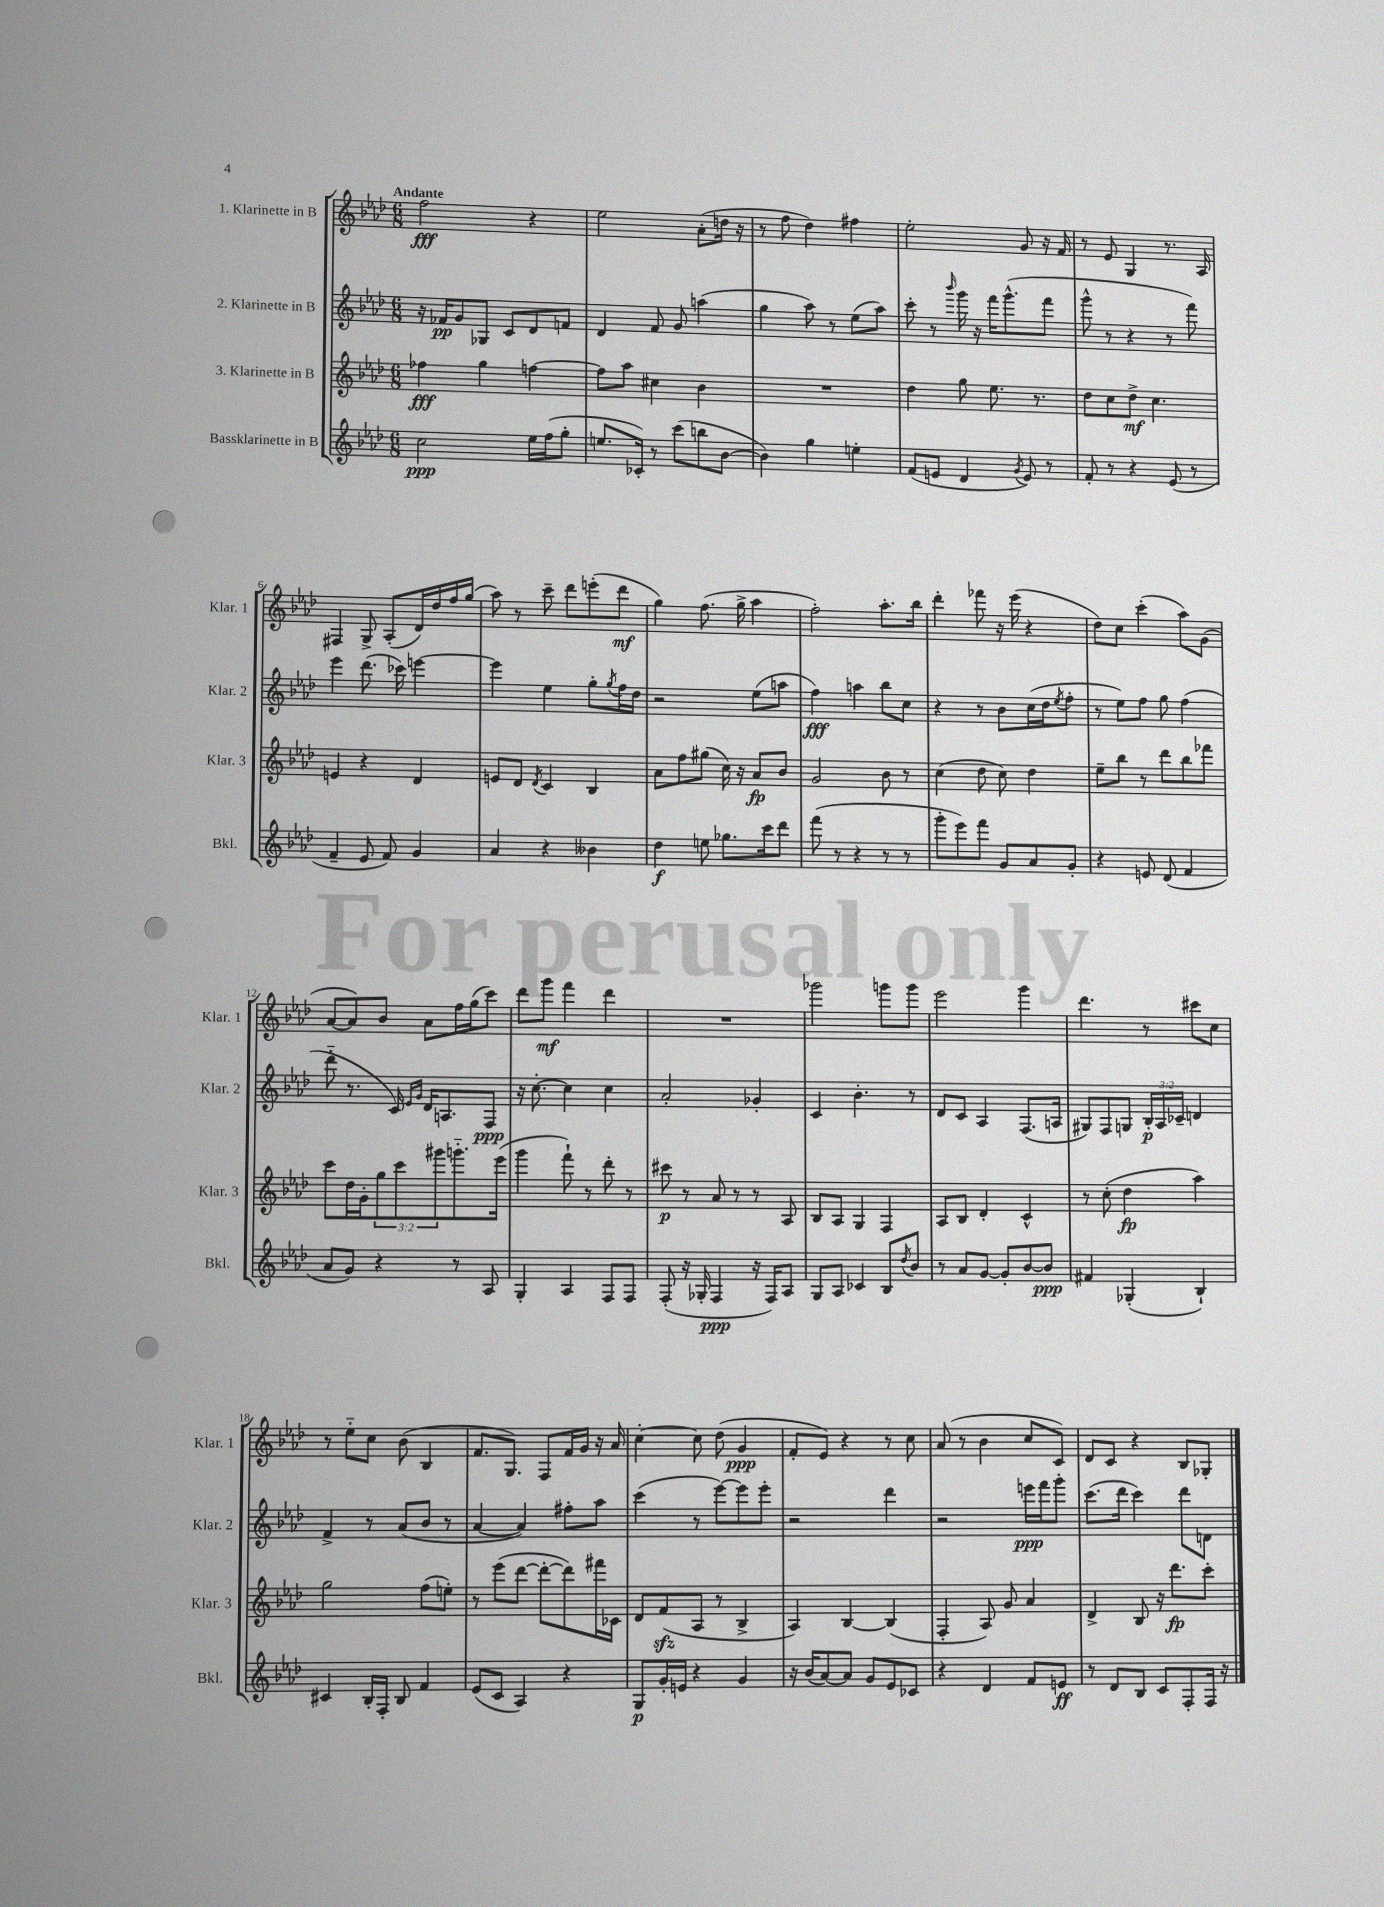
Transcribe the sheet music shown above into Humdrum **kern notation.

**kern	**dynam	**kern	**dynam	**kern	**dynam	**kern	**dynam
*part4	*part4	*part3	*part3	*part2	*part2	*part1	*part1
*staff4	*staff4	*staff3	*staff3	*staff2	*staff2	*staff1	*staff1
*I"Bassklarinette in B	*	*I"3. Klarinette in B	*	*I"2. Klarinette in B	*	*I"1. Klarinette in B	*
*I'Bkl.	*	*I'Klar. 3	*	*I'Klar. 2	*	*I'Klar. 1	*
*clefG2	*	*clefG2	*	*clefG2	*	*clefG2	*
*k[b-e-a-d-]	*	*k[b-e-a-d-]	*	*k[b-e-a-d-]	*	*k[b-e-a-d-]	*
*M6/8	*	*M6/8	*	*M6/8	*	*M6/8	*
=1	=1	=1	=1	=1	=1	=1	=1
!	!	!	!	!	!	!LO:TX:a:B:t=Andante	!
2cc\	ppp	4ff-X\	fff	16r	.	2ff\	fff
.	.	.	.	16f-X/KL	pp	.	.
.	.	.	.	8g/	.	.	.
.	.	4gg\	.	8G-X/J	.	.	.
.	.	.	.	8c/L	.	.	.
16ee-\LL	.	[4ffn\	.	8d-/	.	4r	.
(16ff\J	.	.	.	.	.	.	.
8gg'\J	.	.	.	8fn/J	.	.	.
=2	=2	=2	=2	=2	=2	=2	=2
8.een/L	.	8ff\L]	.	4d-/	.	2ee-\	.
.	.	8aa-\J	.	.	.	.	.
16c-X'/Jk)	.	.	.	.	.	.	.
8r	.	4cc#X\	.	8f/	.	.	.
(8ccc\L	.	.	.	8g/	.	.	.
8bbn\	.	4b-\	.	(4aan\	.	(8a-'\L	.
[8b-\J	.	.	.	.	.	16ddn\Jk	.
.	.	.	.	.	.	16r	.
=3	=3	=3	=3	=3	=3	=3	=3
4b-\])	.	2.r	.	4gg\	.	8r	.
.	.	.	.	.	.	8ff\	.
4gg\	.	.	.	8aa-\)	.	4dd-\)	.
.	.	.	.	8r	.	.	.
4een'\	.	.	.	(8ee-\L	.	4ff#X\	.
.	.	.	.	8aa-\J)	.	.	.
=4	=4	=4	=4	=4	=4	=4	=4
(8f/L	.	4dd-\	.	8ccc'\	.	2ee-'\	.
8en/J	.	.	.	8r	.	.	.
.	.	.	.	16qqbbb-/	.	.	.
4d-/	.	8gg\	.	16ggg\	.	.	.
.	.	.	.	16r	.	.	.
.	.	8.ee-\	.	16fff\KL	.	.	.
.	.	.	.	(8.ggg^^\	.	.	.
8qg/	.	.	.	.	.	.	.
8e/)	.	.	.	.	.	8g/	.
.	.	8.r	.	.	.	.	.
8r	.	.	.	8fff\J	.	16r	.
.	.	.	.	.	.	16f/	.
=5	=5	=5	=5	=5	=5	=5	=5
8f'/	.	8dd-\L	.	8ggg^^\	.	8r	.
8r	.	8cc\	.	8r	.	8e-/	.
4r	.	8dd-^\J	mf	4r	.	4G/	.
.	.	4.cc\	.	.	.	.	.
(8e-/	.	.	.	8r	.	8.r	.
8r	.	.	.	8fff\)	.	.	.
.	.	.	.	.	.	16A-/	.
!!LO:LB:g=z
=6	=6	=6	=6	=6	=6	=6	=6
4f~/	.	4en/	.	4eee-\	.	4F#X/	.
8e-/	.	4r	.	(8.ddd-\	.	8G^/	.
8f/)	.	.	.	.	.	(8A-'/L	.
.	.	.	.	16ccc-X\)	.	.	.
4g/	.	4d-/	.	[4eeen\	.	16d-/L)	.
.	.	.	.	.	.	16dd-/	.
.	.	.	.	.	.	16ff/	.
.	.	.	.	.	.	(16gg/JJ	.
=7	=7	=7	=7	=7	=7	=7	=7
4a-/	.	8en/L	.	4eee\]	.	8aa-\)	.
.	.	8d-/J	.	.	.	8r	.
.	.	8qd-/	.	.	.	.	.
4r	.	4c/	.	4ee-\	.	8ccc~\	.
.	.	.	.	.	.	8ddd-\L	.
4b--X\	.	4B-/	.	8gg'\L	.	(8eeen'\	.
.	.	.	.	8qgg/	.	.	.
.	.	.	.	16ff\L	.	8ddd-\J	mf
.	.	.	.	16dd-\JJ	.	.	.
=8	=8	=8	=8	=8	=8	=8	=8
4dd-\	f	8a-\L	.	2r	.	4gg\)	.
.	.	8ff\	.	.	.	.	.
8een\	.	(8gg#X\J	.	.	.	(8.ff\	.
8.gg-X\L	.	16cc\)	.	.	.	.	.
.	.	16r	.	.	.	16gg^\	.
.	.	8a-/L	fp	(8ee-\L	.	4aa-\	.
16ccc\k	.	.	.	.	.	.	.
8ddd-\J	.	8b-/J	.	8aan\J	.	.	.
=9	=9	=9	=9	=9	=9	=9	=9
(8fff\	.	2g/	.	4ff\)	fff	2ff'\)	.
8r	.	.	.	.	.	.	.
4r	.	.	.	4aan\	.	.	.
8r	.	8b-\	.	8bb-\L	.	8.aa-'\L	.
8r	.	8r	.	8cc\J	.	.	.
.	.	.	.	.	.	16bb-\Jk	.
=10	=10	=10	=10	=10	=10	=10	=10
8ggg'\L	.	(4cc\	.	4r	.	4ddd-'\	.
8eee-\)	.	.	.	.	.	.	.
8fff\J	.	8dd-\	.	8r	.	8fff-X\	.
8g/L	.	8cc\)	.	8b-\L	.	16r	.
.	.	.	.	.	.	(16eee-\	.
8a-/	.	4dd-\	.	(16cc\L	.	4r	.
.	.	.	.	16dd-\J	.	.	.
.	.	.	.	8qee-/	.	.	.
8g'/J	.	.	.	8ff'\J	.	.	.
=11	=11	=11	=11	=11	=11	=11	=11
4r	.	8ee-~\L	.	8r	.	8dd-\L)	.
.	.	8bb-\J	.	8ee-\L)	.	8cc\J	.
8en/	.	8r	.	8ff\J	.	(4ccc'\	.
(8d-/	.	8ddd-\L	.	8gg\	.	.	.
4f/	.	8bb-\	.	(4ff\	.	8aa-\L)	.
.	.	8fff-X\J	.	.	.	(8g\J	.
!!LO:LB:g=z
=12	=12	=12	=12	=12	=12	=12	=12
8a-/L	.	8ccc\L	.	8ddd-\	.	[8a-/L	.
8g/J)	.	16dd-\L	.	8.r	.	8a-/])	.
.	.	16g'\J	.	.	.	.	.
4r	.	12gg\	.	.	.	8b-/J	.
.	.	.	.	16c/)	.	.	.
.	.	12ccc\	.	.	.	.	.
.	.	.	.	16qqe-/LL	.	.	.
.	.	.	.	16qqg/JJ	.	.	.
.	.	.	.	16d-/KL	.	8a-\L	.
.	.	12ggg#X\	.	.	.	.	.
.	.	.	.	8.An/	.	.	.
8r	.	8.gggn\	.	.	.	16ff\L	.
.	.	.	.	.	.	(16gg\J	.
8A-/	.	.	.	8F/J	ppp	8ccc\J)	.
.	.	(16eee-\Jk	.	.	.	.	.
=13	=13	=13	=13	=13	=13	=13	=13
4G'/	.	4ggg\	.	16r	.	8ddd-\L	.
.	.	.	.	[8.cc'\	.	.	.
.	.	.	.	.	.	8ggg\J	mf
4A-/	.	8fff`\)	.	4cc\]	.	4fff\	.
.	.	8r	.	.	.	.	.
8F/L	.	8ddd-'\	.	4cc\	.	4ddd-\	.
8F/J	.	8r	.	.	.	.	.
=14	=14	=14	=14	=14	=14	=14	=14
(8F'/	.	8ccc#X\	p	2a-'/	.	2.r	.
16r	.	8r	.	.	.	.	.
16G-X'/	.	.	.	.	.	.	.
4F/	ppp	8a-/	.	.	.	.	.
.	.	8r	.	.	.	.	.
16r	.	8r	.	4g-X'/	.	.	.
16F/KL)	.	.	.	.	.	.	.
8A-/J	.	8A-/	.	.	.	.	.
=15	=15	=15	=15	=15	=15	=15	=15
8G/L	.	8B-/L	.	4c/	.	2ggg-X\	.
8A-/J	.	8A-/J	.	.	.	.	.
4c-X/	.	4G/	.	4.b-'\	.	.	.
8B-/L	.	4F/	.	.	.	8gggn\L	.
8qdd-/	.	.	.	.	.	.	.
8b-/J	.	.	.	8r	.	8ggg\J	.
=16	=16	=16	=16	=16	=16	=16	=16
8r	.	8A-/L	.	8d-/L	.	2eee-\	.
8a-/L	.	8B-/J	.	8c/J	.	.	.
[8g/J	.	4d-'/	.	4A-/	.	.	.
8g'/L]	.	.	.	.	.	.	.
[8b-/	.	4c^^/	.	(8.F/L	.	4ggg\	.
8b-/J]	ppp	.	.	.	.	.	.
.	.	.	.	16An/Jk	.	.	.
=17	=17	=17	=17	=17	=17	=17	=17
4f#X/	.	8r	.	8G#X/L)	.	4.ddd-\	.
.	.	(8cc'\	.	8F/	.	.	.
(4G-X'/	.	4dd-\	fp	8Gn/J	.	.	.
.	.	.	.	24B-'/LL	p	8r	.
.	.	.	.	24A-/	.	.	.
.	.	.	.	24c-X~/JJ	.	.	.
4B-`/)	.	4aa-\)	.	4dn/	.	8ccc#X\L	.
.	.	.	.	.	.	8cc\J	.
!!LO:LB:g=z
=18	=18	=18	=18	=18	=18	=18	=18
4c#X/	.	2gg\	.	4f^/	.	8r	.
.	.	.	.	.	.	8ee-\L	.
16B-'/LL	.	.	.	8r	.	8cc\J	.
16F'/JJ	.	.	.	.	.	.	.
8B-/	.	.	.	(8a-/L	.	(8b-\	.
4f/	.	(8ff\L	.	8b-/J	.	4B-/	.
.	.	8een'\J)	.	8r	.	.	.
=19	=19	=19	=19	=19	=19	=19	=19
(8e-/L	.	8r	.	[4a-/	.	8.f/L	.
8c/J	.	(8eee-\L	.	.	.	.	.
.	.	.	.	.	.	8.G/J)	.
4A-/)	.	[8ddd-\J	.	4a-/])	.	.	.
.	.	8ddd-'\L_	.	.	.	8F/L	.
4r	.	8ddd-\])	.	8ff#X'\L	.	16f/L	.
.	.	.	.	.	.	16g/JJ	.
.	.	16fff#X\L	.	8aa-\J	.	16r	.
.	.	16c-X\JJ	.	.	.	16a-/	.
=20	=20	=20	=20	=20	=20	=20	=20
8G/L	p	8d-/L	.	(4ccc\	.	[4cc'\	.
16g'/L	.	(8fzz/	.	.	.	.	.
16en/JJ	.	.	.	.	.	.	.
4r	.	8A-/J	.	8r	.	8cc\]	.
.	.	8r	.	[8eee-\L)	.	(8dd-\	.
4g/	.	4B-^/	.	8eee-\]	.	4g/	ppp
.	.	.	.	8eee-'\J	.	.	.
=21	=21	=21	=21	=21	=21	=21	=21
16r	.	4A-/)	.	2r	.	8f'/L	.
(16b-/KL	.	.	.	.	.	.	.
[8a-/)	.	.	.	.	.	8e-/J)	.
8a-/J]	.	[4B-/	.	.	.	4r	.
8g/L	.	.	.	.	.	.	.
8e-/	.	(4B-/]	.	4ddd-\	.	8r	.
8c-X/J	.	.	.	.	.	8cc\	.
=22	=22	=22	=22	=22	=22	=22	=22
4r	.	4F'/	.	2r	.	(8a-/	.
.	.	.	.	.	.	8r	.
4d-/	.	8A-/)	.	.	.	4b-\	.
.	.	8g/	.	.	.	.	.
8f/L	.	4a-/	.	16eeen\LL	ppp	8cc/L	.
.	.	.	.	16fff\J	.	.	.
8en/J	ff	.	.	8ggg'\J	.	8c/J)	.
=23	=23	=23	=23	=23	=23	=23	=23
8r	.	4d-^/	.	(8.ccc\L	.	8d-/L	.
8d-/L	.	.	.	.	.	8c/J	.
.	.	.	.	16ddd-\Jk	.	.	.
8B-/J	.	8B-/	.	4ccc\)	.	4r	.
8c/L	.	16r	.	.	.	.	.
.	.	8.ddd-\L	fp	.	.	.	.
8F'/	.	.	.	8ddd-\L	.	8B-/L	.
16F/Jk	.	8ccc'\J	.	8dn\J	.	8G-X'/J	.
16r	.	.	.	.	.	.	.
==	==	==	==	==	==	==	==
*-	*-	*-	*-	*-	*-	*-	*-
